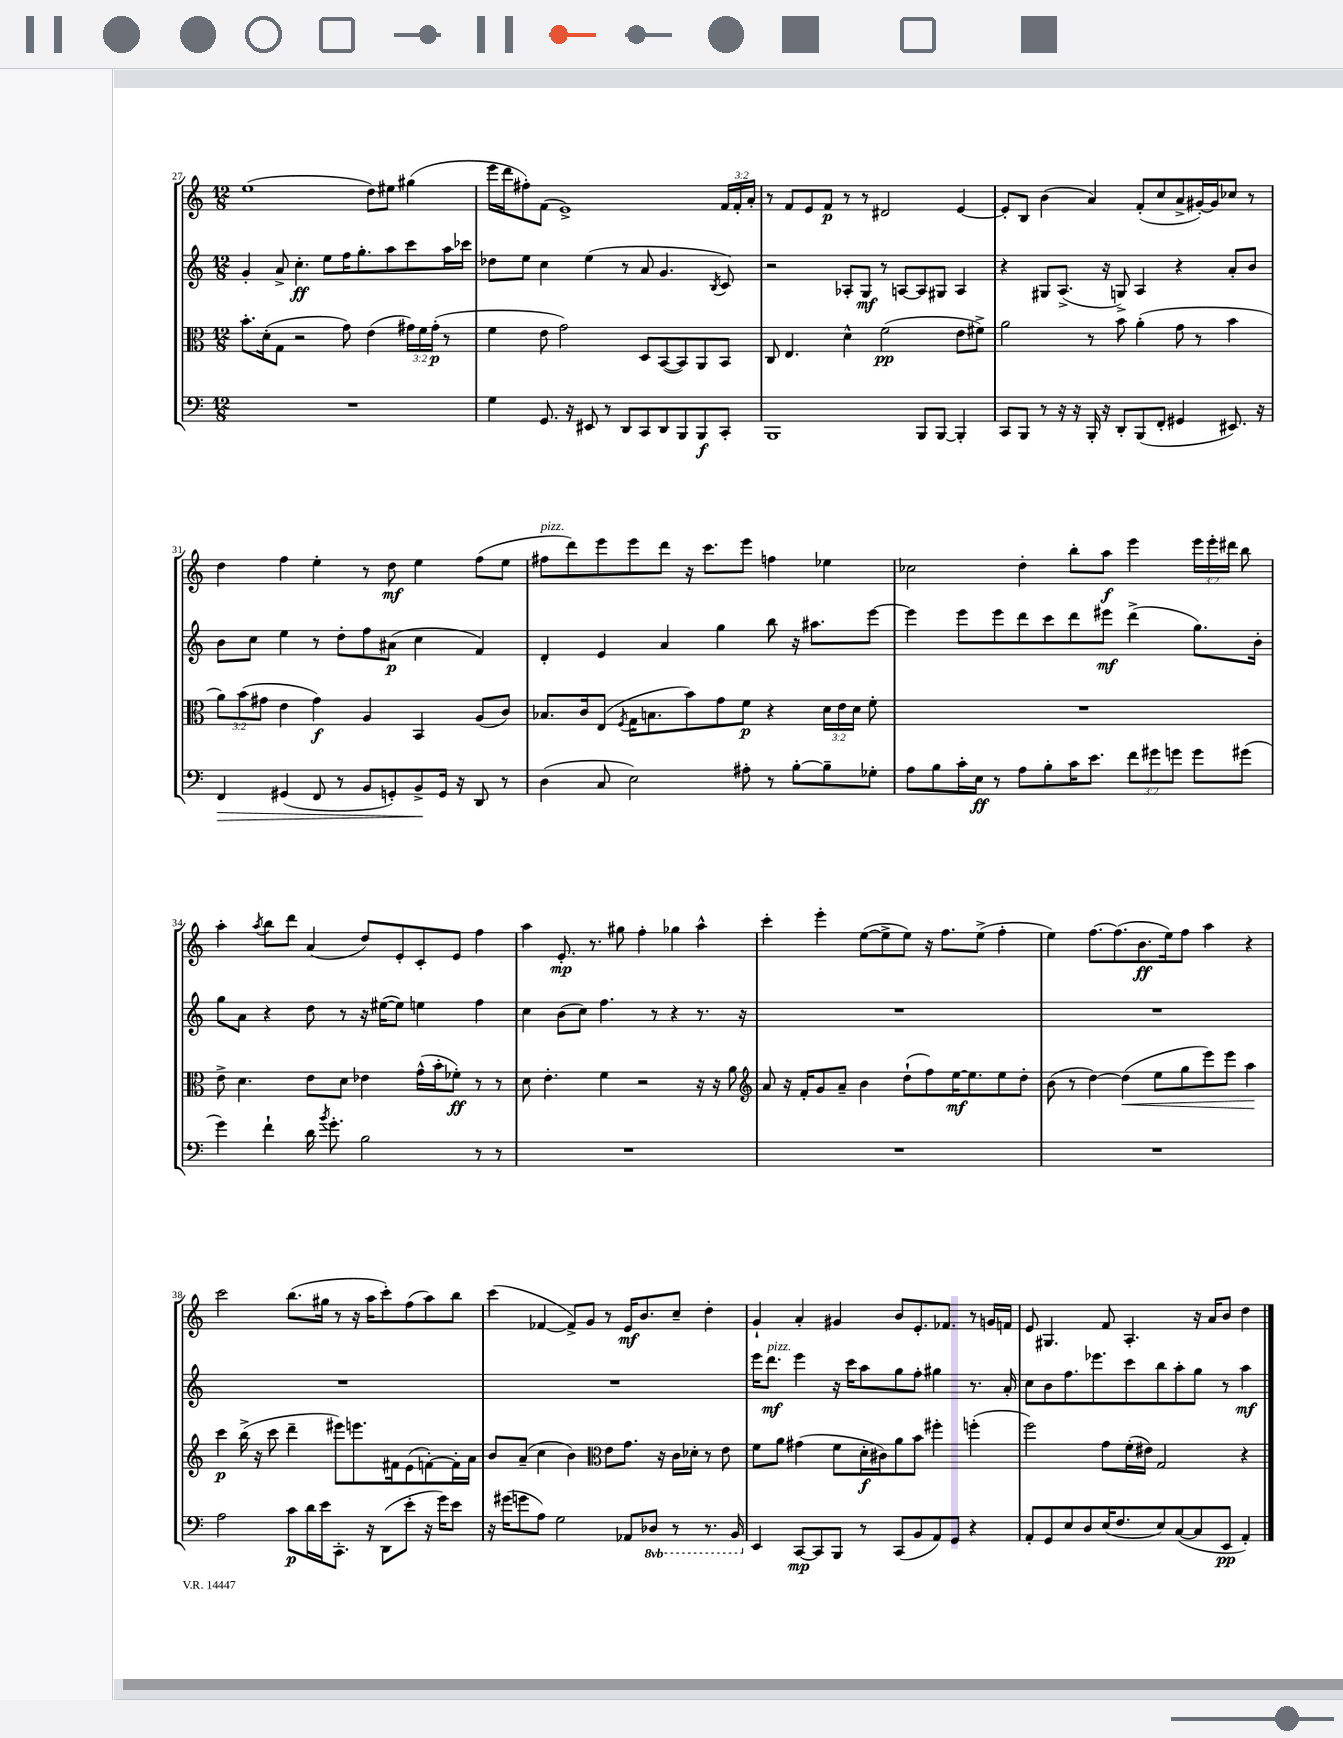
<<
\new StaffGroup <<
\new Staff = "s0" {
    \clef treble \key c \major \numericTimeSignature \time 12/8 \override Staff.TupletNumber.text = #tuplet-number::calc-fraction-text
    \autoBeamOff e''1( d''8[) eis''8] gis''4( |
    e'''16[ d'''16 fis''8-.) f'8]( e'1->) \tuplet 3/2 { f'16[ f'16-. a'16]-. } |
    r8 f'8[ e'8 f'8]\p r8 r8 dis'2 e'4~ |
    e'8[-. b8] b'4( a'4) f'8[-.( c''8 a'8-> gis'16~-.) gis'16 ces''8] r8 |
    d''4 f''4 e''4-. r8 d''8\mf e''4 f''8[( e''8] |
    fis''8[^\markup { \italic "pizz." } d'''8) e'''8 e'''8 d'''8] r16 c'''8.[ e'''8] f''4 ees''4 |
    ces''2 d''4-. b''8[-. a''8]\f e'''4 \tuplet 3/2 { e'''16[ e'''16-. dis'''16] } b''8 |
    a''4-. \acciaccatura { a''8 } b''8[ d'''8] a'4( d''8[) e'8-. c'8-. e'8] f''4 |
    a''4 e'8.-.\mp r8. gis''8 f''4-. ges''4 a''4-^ |
    c'''4-. e'''4-. e''8[~( e''8-> e''8]) r16 f''8.[ e''8]->( f''4-. |
    e''4) f''8.[~ f''8.( b'8.\ff e''16) f''8] a''4 r4 |
    c'''2 b''8.[( gis''16] r8 r16 a''16[ c'''8-.) f''8( a''8) b''8] |
    c'''4( fes'4~ fes'8[->) g'8] r8 e'16[\mf b'8. c''8]-- d''4-. |
    g'4-! a'4-. gis'4 b'8[ e'8.-. fes'8.] r8 g'16[ f'16] |
    e'8 gis4. f'8 a4.-. r16 a'16[ b'8] d''4 \bar "|." |
}
\new Staff = "s1" {
    \clef treble \key c \major \numericTimeSignature \time 12/8
    \autoBeamOff g'4-. a'8-> c''4.-.\ff e''8[ f''16 g''8.-. a''8 c'''8 a''16 ces'''16] |
    des''8[ e''8] c''4 e''4( r8 a'8 g'4. \acciaccatura { b8 } c'8) |
    r2 aes8[-. g8]\mf r8 a8[~ a8 gis8] a4 |
    r4 gis8[ a8.]->( r16 g8->) a4 r4 a'8[-. b'8] |
    b'8[ c''8] e''4 r8 d''8[-. f''8 ais'8]\p( c''4 f'4) |
    d'4-. e'4 a'4 g''4 b''8 r16 ais''8.[ e'''8]~ |
    e'''4 e'''8[ e'''8 d'''8 c'''8 d'''8 eis'''8]\mf d'''4->( g''8.[) b'16]-. |
    g''8[ a'8] r4 d''8 r8 r16 eis''16[~( eis''8]) e''4 f''4 |
    c''4 b'8[( c''8]) f''4. r8 r4 r8. r16 |
    R1. |
    R1. |
    R1. |
    R1. |
    e'''16[ d'''8.]\mf^\markup { \italic "pizz." } e'''4 r16 c'''16[ a''8 g''8 f''8]-. gis''4 r8. a'16-. |
    c''8[ b'8 f''8. ees'''8. c'''8 b''8 a''8-. g''8] r8 a''4\mf \bar "|." |
}
\new Staff = "s2" {
    \clef alto \key c \major \numericTimeSignature \time 12/8 \override Staff.TupletNumber.text = #tuplet-number::calc-fraction-text
    \autoBeamOff b'8.[-. d'16-.( g8] r2 g'8) e'4( \tuplet 3/2 { gis'16[) f'16 gis'16]-.\p( } r8 |
    f'4 e'8 g'2) d8[ b,8~( b,8) a,8 b,8] |
    c8 e4. d'4-^ f'2\pp( e'8[ fis'8]->) |
    a'2 r8 b'8 a'4-.( g'8 r8 b'4 |
    \tuplet 3/2 { a'8[) b'8( gis'8] } e'4 gis'4\f) a4 b,4 a8[( c'8]) |
    bes8.[ c'16 e8]( \acciaccatura { f8 } g16[ b8. b'8) g'8 f'8]\p r4 \tuplet 3/2 { d'16[ e'16 d'16] } f'8-. |
    R1. |
    e'8-> d'4. e'8[ d'8] ees'4 g'16[-^( b'16-. fes'8]-.\ff) r8 r8 |
    d'8 e'4.-. f'4 r2 r16 r16 a'8 |
    \clef treble a'8 r16 f'16[-. g'8 a'8]-- b'4 d''8[-!( f''8) e''16~\mf e''8. e''8 d''8]-. |
    b'8( r8 d''4~) d''4\<( e''8[ g''8 e'''8) e'''8] a''4\! |
    c'''4\p b''16->( r16 c'''8 d'''4-- eis'''8[) e'''8. fis'16 e'8( f'8~-.) f'16-. a'16] |
    b'8[ a'8]--( c''4 b'4) \clef alto e'8[ g'8.] r16 c'16[ des'16]-. r8 e'8 |
    f'8[ a'8] gis'4( f'8[ d'16-.\f cis'16) a'8 b'8] fis''4-. f''4-.( |
    f''2) g'8[ f'16-.( eis'16]) g2 r4 \bar "|." |
}
\new Staff = "s3" {
    \clef bass \key c \major \numericTimeSignature \time 12/8 \override Staff.TupletNumber.text = #tuplet-number::calc-fraction-text \set Staff.ottavationMarkups = #ottavation-simple-ordinals
    \autoBeamOff R1. |
    g4 g,8. r16 eis,8 r8 d,8[ c,8 d,8 b,,8 b,,8\f c,8]-. |
    b,,1 b,,8[ b,,8]~ b,,4-. |
    c,8[ b,,8] r8 r16 r16 b,,16-. r16 d,8[-. b,,8( f,8]-. gis,4 eis,8.) r16 |
    f,4\> gis,4( f,8 r8 b,8[ g,8-.) b,8->\! g,16] r16 d,8 r8 |
    d4( c8 e2) ais8-. r8 b8[~-. b8-- ges8]-. |
    a8[ b8 c'16-. e16]\ff r8 a8[ b8-. c'16 e'8.] \tuplet 3/2 { f'8[ gis'8 g'8] } g'8[ gis'8]( |
    g'4) f'4-! d'16 \acciaccatura { b'8 } g'8.-. b2 r8 r8 |
    R1. |
    R1. |
    R1. |
    a2 c'8[\p d'16 e'16 c,8.]-. r16 d,8[( e'8]-. r16 g'16[) e'8] |
    r16 gis'16[( g'8 a8]) g2 aes,8[ \ottava #-1 des,8] r8 r8. b,,16 \ottava #0 |
    e,4 c,8[~\mp c,8 b,,8] r8 c,8[( b,8 a,8) g,8] r4 |
    a,8[-. g,8 e8 d8 e16( f8. e8) c8~( c8 e,8]\pp a,4-.) \bar "|." |
}
>>
>>
\layout { \context { \Score currentBarNumber = #27 } }
